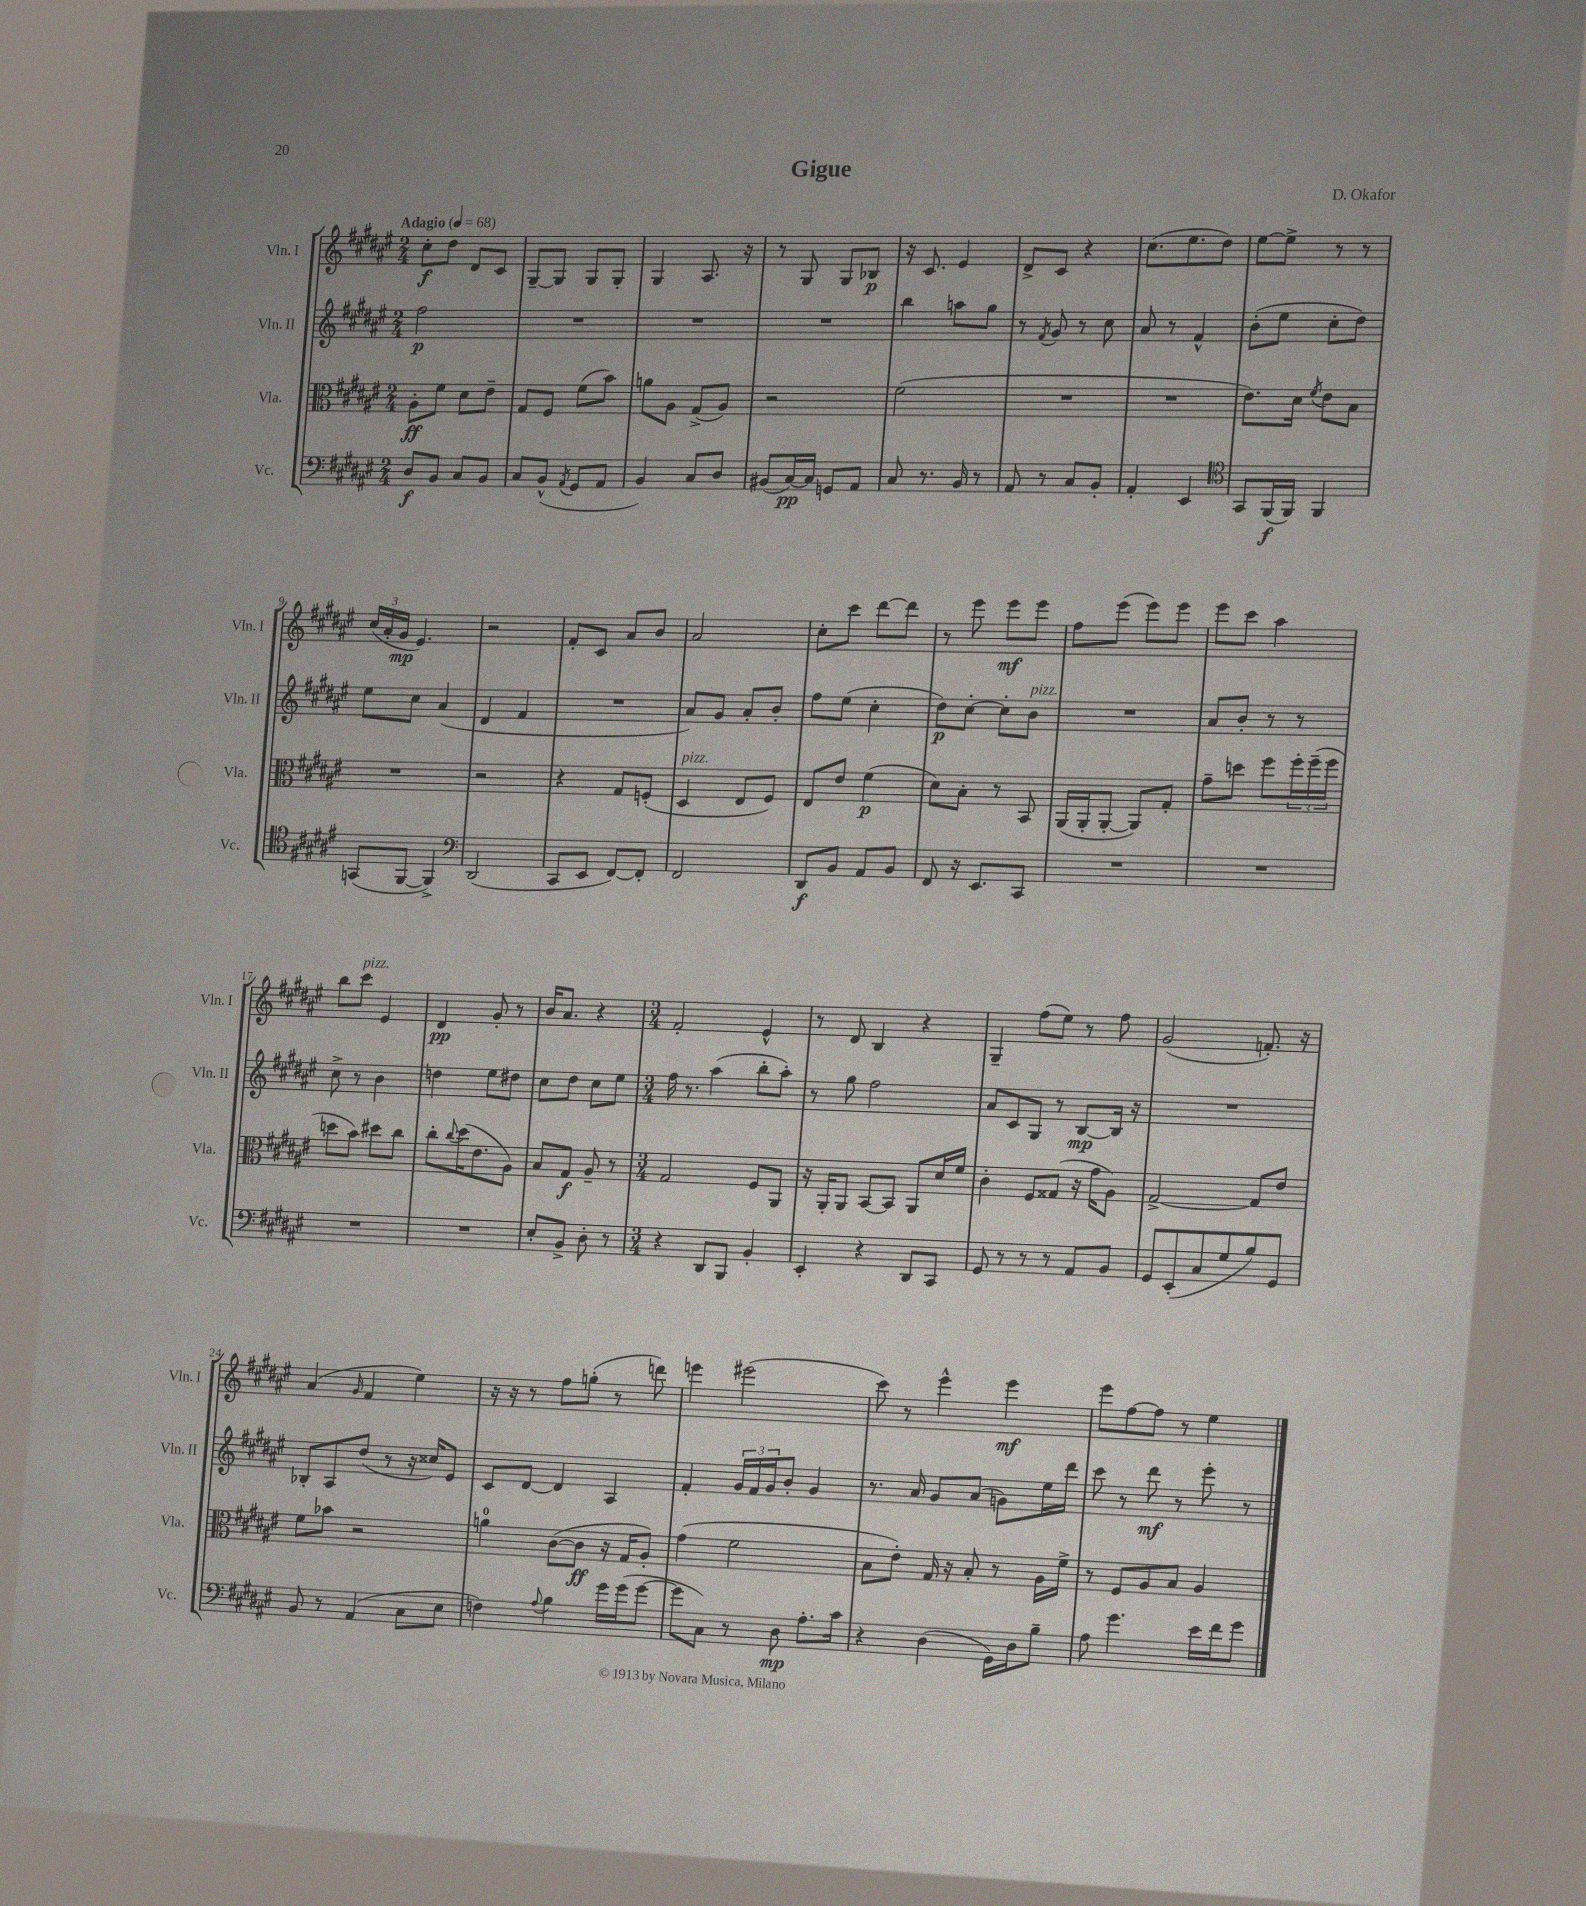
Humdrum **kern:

**kern	**dynam	**kern	**dynam	**kern	**dynam	**kern	**dynam
*part4	*part4	*part3	*part3	*part2	*part2	*part1	*part1
*staff4	*staff4	*staff3	*staff3	*staff2	*staff2	*staff1	*staff1
*I"Vc.	*	*I"Vla.	*	*I"Vln. II	*	*I"Vln. I	*
*I'Vc.	*	*I'Vla.	*	*I'Vln. II	*	*I'Vln. I	*
*clefF4	*	*clefC3	*	*clefG2	*	*clefG2	*
*k[f#c#g#d#a#e#]	*	*k[f#c#g#d#a#e#]	*	*k[f#c#g#d#a#e#]	*	*k[f#c#g#d#a#e#]	*
*M2/4	*	*M2/4	*	*M2/4	*	*M2/4	*
*MM68	*	*MM68	*	*MM68	*	*MM68	*
=1	=1	=1	=1	=1	=1	=1	=1
!	!	!	!	!	!	!LO:TX:a:B:t=Adagio	!
8D#/L	f	8A#'\L	ff	2ff#\	p	8cc#'\L	f
8BB/J	.	8f#\J	.	.	.	8dd#\J	.
8C#/L	.	8d#\L	.	.	.	8d#/L	.
8BB/J	.	8e#~\J	.	.	.	8c#/J	.
=2	=2	=2	=2	=2	=2	=2	=2
8C#/L	.	8G#/L	.	2r	.	[8G#~/L	.
(8BB^^/J	.	8F#/J	.	.	.	8G#/J]	.
8qAA#/	.	.	.	.	.	.	.
8GG#/L	.	(8f#\L	.	.	.	8G#/L	.
8AA#/J	.	8b\J)	.	.	.	8G#'/J	.
=3	=3	=3	=3	=3	=3	=3	=3
4BB/)	.	8an\L	.	2r	.	4G#/	.
.	.	8A#\J	.	.	.	.	.
8C#/L	.	(8G#^/L	.	.	.	8.A#/	.
8D#/J	.	8A#/J)	.	.	.	.	.
.	.	.	.	.	.	16r	.
=4	=4	=4	=4	=4	=4	=4	=4
(8BB#X/L	.	2r	.	2r	.	8r	.
[16C#/L)	pp	.	.	.	.	8G#/	.
16C#/JJ]	.	.	.	.	.	.	.
8GGn/L	.	.	.	.	.	8G#/L	.
8AA#/J	.	.	.	.	.	8B-X/J	p
=5	=5	=5	=5	=5	=5	=5	=5
8C#/	.	(2f#\	.	4bb\	.	16r	.
.	.	.	.	.	.	8.c#/	.
8.r	.	.	.	.	.	.	.
.	.	.	.	8aan\L	.	4e#/	.
16BB/	.	.	.	.	.	.	.
8r	.	.	.	8gg#\J	.	.	.
=6	=6	=6	=6	=6	=6	=6	=6
8AA#/	.	2r	.	8r	.	8d#^/L	.
.	.	.	.	8qf#/	.	.	.
8r	.	.	.	8g#/	.	8c#/J	.
8C#/L	.	.	.	8r	.	4r	.
8BB'/J	.	.	.	8cc#\	.	.	.
=7	=7	=7	=7	=7	=7	=7	=7
4AA#'/	.	2r	.	8a#/	.	(8.cc#\L	.
.	.	.	.	8r	.	.	.
.	.	.	.	.	.	8.ee#\	.
4EE#/	.	.	.	4f#^^/	.	.	.
.	.	.	.	.	.	8dd#\J)	.
=8	=8	=8	=8	=8	=8	=8	=8
*clefC4	*	*	*	*	*	*	*
8GG#/L	.	8.e#\L)	.	(8b'\L	.	[8ee#\L	.
(16FF#/L	f	.	.	8ee#\J	.	8ee#^\J]	.
16FF#/JJ)	.	16d#\Jk	.	.	.	.	.
.	.	8qf#/	.	.	.	.	.
4FF#/	.	8e#\L	.	8cc#'\L	.	8r	.
.	.	8B\J	.	8dd#\J)	.	8r	.
!!LO:LB:g=z
=9	=9	=9	=9	=9	=9	=9	=9
(8GGn/L	.	2r	.	8ee#\L	.	(24cc#/LL	.
.	.	.	.	.	.	24a#'/	.
.	.	.	.	.	.	24g#/JJ	mp
[8FF#/J	.	.	.	8cc#\J	.	4.e#/)	.
4FF#^/])	.	.	.	(4a#/	.	.	.
=10	=10	=10	=10	=10	=10	=10	=10
*clefF4	*	*	*	*	*	*	*
(2DD#/	.	2r	.	4d#/	.	2r	.
.	.	.	.	4f#/	.	.	.
=11	=11	=11	=11	=11	=11	=11	=11
8CC#/L	.	4r	.	2r	.	8f#'/L	.
8EE#/J	.	.	.	.	.	8c#/J	.
[8FF#/L)	.	8G#/L	.	.	.	8a#/L	.
8FF#'/J]	.	(8Fn'/J	.	.	.	8b/J	.
=12	=12	=12	=12	=12	=12	=12	=12
!	!	!LO:TX:a:i:t=pizz.	!	!	!	!	!
2FF#/	.	4D#/	.	8a#/L)	.	2a#/	.
.	.	.	.	8g#/J	.	.	.
.	.	8E#/L	.	8a#'/L	.	.	.
.	.	8F#/J)	.	8b'/J	.	.	.
=13	=13	=13	=13	=13	=13	=13	=13
8DD#/L	f	8E#/L	.	8ff#\L	.	8cc#'\L	.
8BB/J	.	8e#/J	.	(8ee#\J	.	8ccc#\J	.
8AA#/L	.	(4f#\	p	4cc#'\	.	[8ddd#\L	.
8BB/J	.	.	.	.	.	8ddd#\J]	.
=14	=14	=14	=14	=14	=14	=14	=14
8FF#/	.	8d#\L)	.	8dd#\L)	p	8r	.
16r	.	8B'\J	.	[8cc#'\J	.	8eee#\	.
8.EE#/L	.	.	.	.	.	.	.
.	.	8r	.	8cc#'\L]	.	8eee#\L	mf
!	!	!	!	!LO:TX:a:i:t=pizz.	!	!	!
8CC#/J	.	8BB/	.	8b\J	.	8eee#\J	.
=15	=15	=15	=15	=15	=15	=15	=15
2r	.	(16AA#/LL	.	2r	.	8ff#\L	.
.	.	16AA#'/J	.	.	.	.	.
.	.	[8AA#'/J	.	.	.	(8eee#\J	.
.	.	8AA#/L])	.	.	.	8eee#\L)	.
.	.	8G#'/J	.	.	.	8eee#\J	.
=16	=16	=16	=16	=16	=16	=16	=16
2r	.	8g#~\L	.	8a#/L	.	8eee#\L	.
.	.	8ddn\J	.	8b'/J	.	8ccc#\J	.
.	.	8ff#\L	.	8r	.	4aa#\	.
.	.	24ff#'\L	.	8r	.	.	.
.	.	(24ff#~\	.	.	.	.	.
.	.	24ff#\JJ	.	.	.	.	.
!!LO:LB:g=z
=17	=17	=17	=17	=17	=17	=17	=17
2r	.	8ddn\L	.	8cc#^\	.	8bb\L	.
!	!	!	!	!	!	!LO:TX:a:i:t=pizz.	!
.	.	8b\J)	.	8r	.	8ccc#\J	.
.	.	8dd#X\L	.	4b\	.	4e#/	.
.	.	8cc#\J	.	.	.	.	.
=18	=18	=18	=18	=18	=18	=18	=18
2r	.	8cc#'\L	.	4ddn\	.	4d#/	pp
.	.	8qqcc#/	.	.	.	.	.
.	.	(16dd#\K	.	.	.	.	.
.	.	8.e#\	.	.	.	.	.
.	.	.	.	8ee#\L	.	8g#'/	.
.	.	8A#\J)	.	8dd#X\J	.	8r	.
=19	=19	=19	=19	=19	=19	=19	=19
8E#'/L	.	8B/L	.	8cc#\L	.	16b/KL	.
.	.	.	.	.	.	8.a#/J	.
8BB^/J	.	8G#/J	f	8dd#\J	.	.	.
8D#'\	.	8A#~/	.	8cc#\L	.	4r	.
8r	.	8r	.	8ee#\J	.	.	.
=20	=20	=20	=20	=20	=20	=20	=20
*M3/4	*	*M3/4	*	*M3/4	*	*M3/4	*
4r	.	2G#/	.	16ff#\	.	2f#'/	.
.	.	.	.	8.r	.	.	.
8DD#/L	.	.	.	(4aa#\	.	.	.
8BBB/J	.	.	.	.	.	.	.
4BB'/	.	8F#/L	.	8bb'\L	.	4e#^^/	.
.	.	8AA#/J	.	8aa#'\J)	.	.	.
=21	=21	=21	=21	=21	=21	=21	=21
4EE#'/	.	16r	.	8r	.	8r	.
.	.	16AA#'/KL	.	.	.	.	.
.	.	8AA#/J	.	8gg#\	.	8d#/	.
4r	.	[8BB/L	.	2ff#\	.	4B/	.
.	.	8BB/J]	.	.	.	.	.
8DD#/L	.	8AA#/L	.	.	.	4r	.
8CC#/J	.	16d#/L	.	.	.	.	.
.	.	16f#/JJ	.	.	.	.	.
=22	=22	=22	=22	=22	=22	=22	=22
8GG#/	.	4c#'\	.	8a#/L	.	4G#~/	.
8r	.	.	.	8c#/	.	.	.
8r	.	8F#/L	.	8G#/J	.	(8ff#\L	.
8r	.	(8G##X/J	.	8r	.	8ee#\J)	.
8AA#/L	.	16r	.	[8B/L	mp	8r	.
.	.	16g#\KL	.	.	.	.	.
8BB/J	.	8A#\J)	.	16B/Jk]	.	8ff#\	.
.	.	.	.	16r	.	.	.
=23	=23	=23	=23	=23	=23	=23	=23
8GG#/L	.	[2G#^/	.	2.r	.	(2g#/	.
(8EE#'/	.	.	.	.	.	.	.
8C#/	.	.	.	.	.	.	.
8G#/	.	.	.	.	.	.	.
8B/)	.	8G#/L]	.	.	.	8.fn'/)	.
8GG#/J	.	8e#/J	.	.	.	.	.
.	.	.	.	.	.	16r	.
!!LO:LB:g=z
=24	=24	=24	=24	=24	=24	=24	=24
8BB/	.	8f#\L	.	8B-X'/L	.	(4a#/	.
8r	.	8b-X\J	.	8A#/	.	.	.
.	.	.	.	.	.	16qqg#/	.
(4AA#/	.	2r	.	(8dd#/J	.	4f#/	.
.	.	.	.	8r	.	.	.
8C#\L	.	.	.	16r	.	4ee#\)	.
.	.	.	.	16cc##X/KL)	.	.	.
8E#\J	.	.	.	8e#/J	.	.	.
=25	=25	=25	=25	=25	=25	=25	=25
4Fn\)	.	4an\	.	8c#/L	.	16r	.
.	.	.	.	.	.	16r	.
.	.	.	.	[8d#/J	.	8r	.
8qqA#/	.	.	.	.	.	.	.
4B\	.	([8c#\L	.	4d#/]	.	8ff#\L	.
.	.	8c#\J]	ff	.	.	(8ggn'\J	.
16g#\LL	.	16r	.	4A#/	.	8r	.
(16g#\J	.	16G#/KL	.	.	.	.	.
[8g#\J	.	8A#'/J)	.	.	.	8dddn\)	.
=26	=26	=26	=26	=26	=26	=26	=26
8g#\L]	.	(4g#\	.	4f#'/	.	4eeen\	.
8C#\J)	.	.	.	.	.	.	.
8r	.	2f#\	.	24g#/LL	.	(2eee#X\	.
.	.	.	.	24f#/	.	.	.
.	.	.	.	24g#/J	.	.	.
8D#\	mp	.	.	8b'/J	.	.	.
8.A#'\L	.	.	.	4g#/	.	.	.
16c#\Jk	.	.	.	.	.	.	.
=27	=27	=27	=27	=27	=27	=27	=27
4r	.	8B\L	.	8.r	.	8ccc#\)	.
.	.	8e#'\J)	.	.	.	8r	.
.	.	.	.	16a#/	.	.	.
(4D#\	.	16G#/	.	8g#/L	.	4eee#^^\	.
.	.	16r	.	.	.	.	.
.	.	8B'/	.	(8a#/J	.	.	.
16GG#\LL)	.	8r	.	8gn\L)	.	4eee#\	mf
16D#\J	.	.	.	.	.	.	.
8B~\J	.	16A#\LL	.	16ee#\L	.	.	.
.	.	16f#^\JJ	.	16ddd#\JJ	.	.	.
=28	=28	=28	=28	=28	=28	=28	=28
8A#\	.	8r	.	8ccc#\	.	8eee#\L	.
4.g#\	.	8F#/L	.	8r	.	[8ff#\	.
.	.	8A#/	.	8ddd#\	mf	8ff#\J]	.
.	.	8B/J	.	8r	.	8r	.
16e#\LL	.	4A#/	.	8eee#'\	.	4ee#\	.
16f#\J	.	.	.	.	.	.	.
8g#\J	.	.	.	8r	.	.	.
==	==	==	==	==	==	==	==
*-	*-	*-	*-	*-	*-	*-	*-
